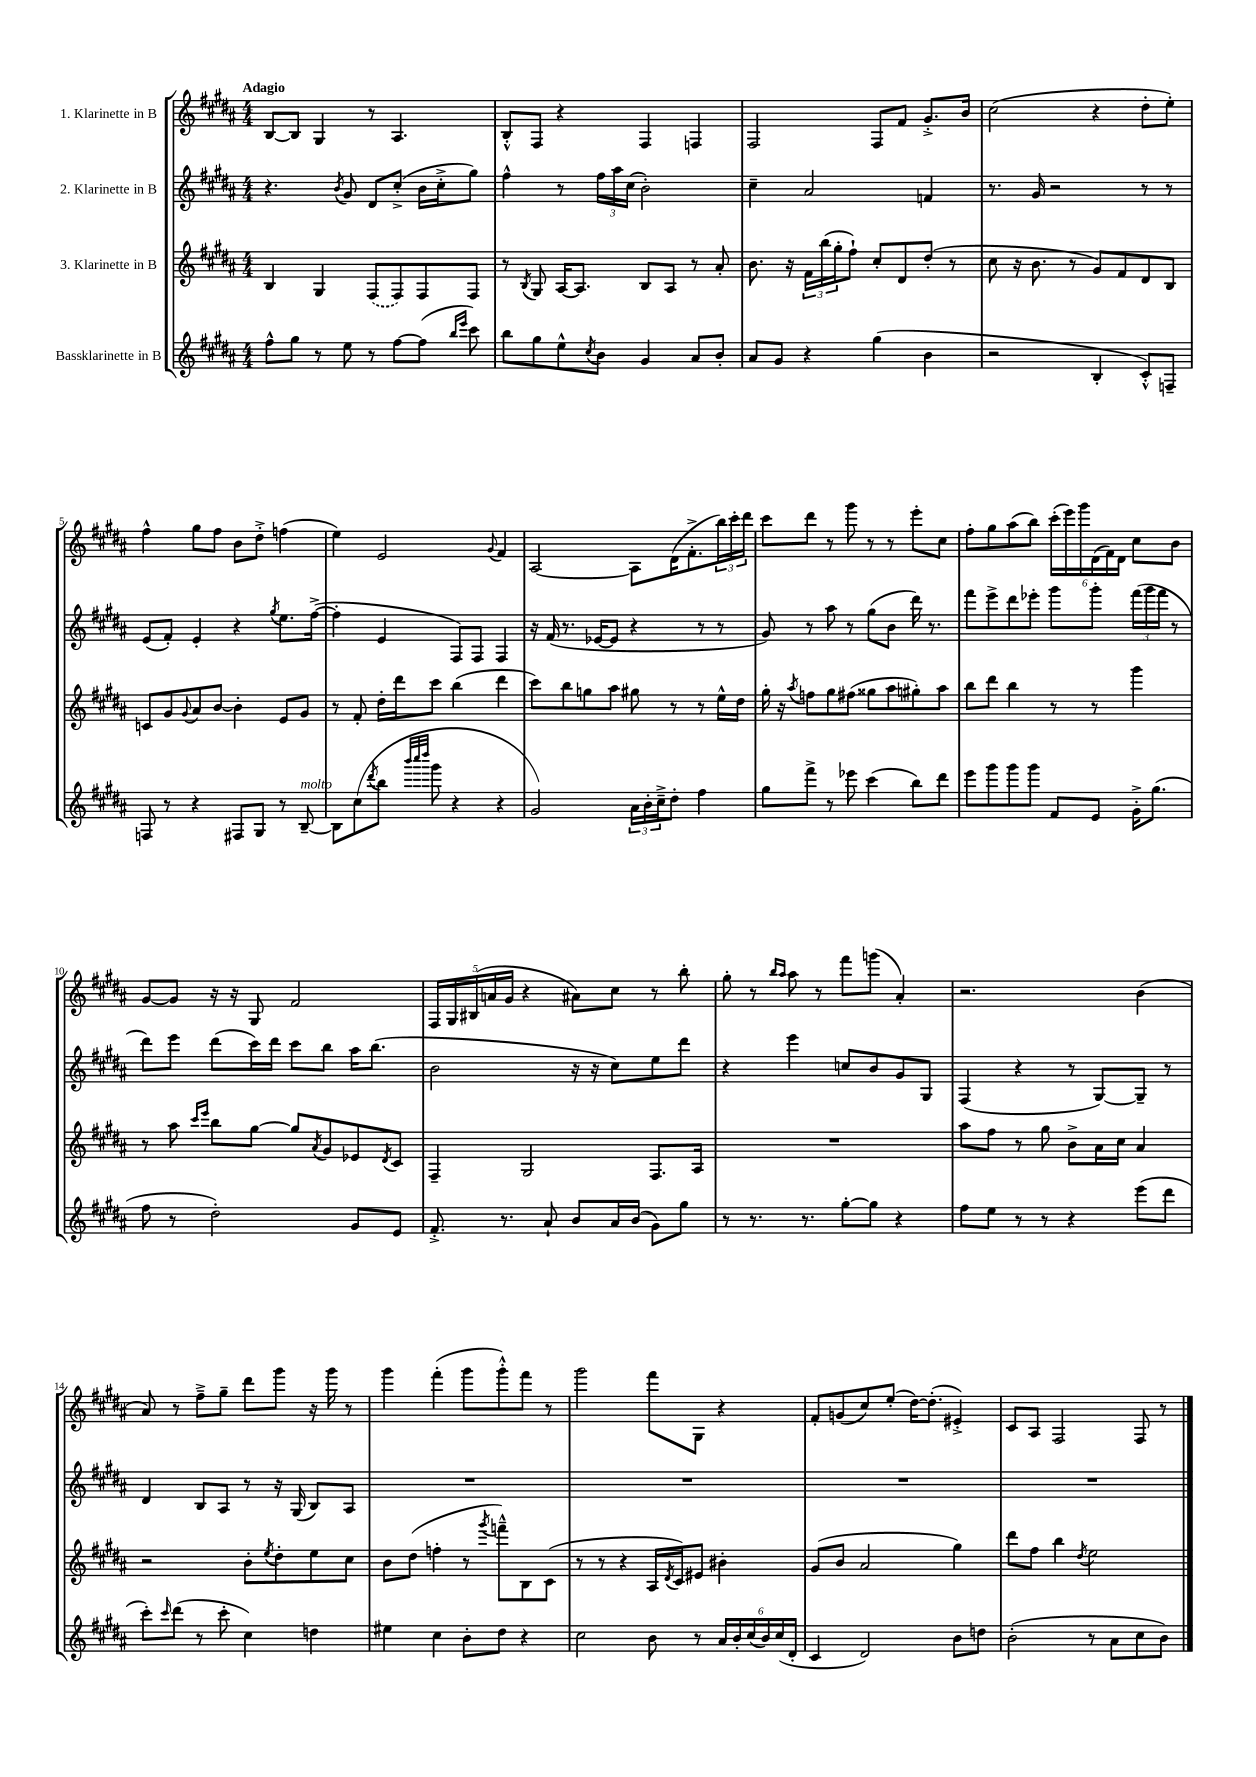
<<
\new StaffGroup <<
\new Staff = "s0" \with { instrumentName = "1. Klarinette in B" } {
    \clef treble \key b \major \numericTimeSignature \time 4/4 \tempo "Adagio"
    b8~ b8 gis4 r8 ais4. |
    b8-.-^ fis8 r4 fis4 f4 |
    fis2 fis8 fis'8 gis'8.-.-> b'16 |
    cis''2( r4 dis''8-. e''8-.) |
    fis''4-^ gis''8 fis''8 b'8 dis''8-.-> f''4( |
    e''4) e'2 \appoggiatura { gis'8 } fis'4 |
    ais2~ ais8 dis'16( fis'8.-.-> \tuplet 3/2 { b''16) cis'''16-. dis'''16 } |
    cis'''8 dis'''8 r8 gis'''8 r8 r8 e'''8-. cis''8 |
    fis''8-. gis''8 ais''8( b''8) \tuplet 6/4 { cis'''16-.( e'''16) gis'''16 dis'16( fis'16) dis'16 } cis''8 b'8 |
    gis'8~ gis'8 r16 r16 gis8 fis'2 |
    \tuplet 5/4 { fis16 gis16 bis16( a'16 gis'16 } r4 ais'8) cis''8 r8 b''8-. |
    gis''8-. r8 \grace { b''16 ais''16 } ais''8 r8 fis'''8 g'''8( ais'4-.) |
    r2. b'4( |
    ais'8) r8 fis''8---> gis''8-- dis'''8 gis'''8 r16 gis'''16 r8 |
    gis'''4 fis'''4-.( gis'''8 gis'''8-.-^) fis'''8 r8 |
    gis'''2 fis'''8 gis8 r4 |
    fis'8-. g'8( cis''8) e''8-.( dis''16~) dis''8.-.( eis'4-.->) |
    cis'8 ais8 fis2 fis8 r8 \bar "|." |
}
\new Staff = "s1" \with { instrumentName = "2. Klarinette in B" } {
    \clef treble \key b \major \numericTimeSignature \time 4/4
    r4. \acciaccatura { b'8 } gis'8 dis'8 cis''8-.->( b'16 cis''16-.-> gis''8) |
    fis''4-^ r8 \tuplet 3/2 { fis''16 ais''16 cis''16( } b'2-.) |
    cis''4-- ais'2 f'4 |
    r8. gis'16 r2 r8 r8 |
    e'8( fis'8-.) e'4-. r4 \acciaccatura { gis''8 } e''8. fis''16~->( |
    fis''4-. e'4 fis8) fis8 fis4 |
    r16 fis'16( r8. ees'16~ ees'8 r4 r8 r8 |
    gis'8) r8 ais''8 r8 gis''8( b'8 dis'''16) r8. |
    fis'''8 e'''8-> dis'''8 ees'''8-. gis'''8 gis'''8-. \tuplet 3/2 { fis'''16( gis'''16 fis'''16 } r8 |
    dis'''8) e'''8 dis'''8( cis'''16) dis'''16 cis'''8 b''8 ais''16 b''8.( |
    b'2 r16 r16 cis''8) e''8 dis'''8 |
    r4 e'''4 c''8 b'8 gis'8 gis8 |
    fis4( r4 r8 gis8~) gis8-- r8 |
    dis'4 b8 ais8 r8 r16 gis16( b8) ais8 |
    R1 |
    R1 |
    R1 |
    R1 \bar "|." |
}
\new Staff = "s2" \with { instrumentName = "3. Klarinette in B" } {
    \clef treble \key b \major \numericTimeSignature \time 4/4
    b4 gis4 \once \slurDashed fis8( fis8) fis8 fis8 |
    r8 \acciaccatura { b8 } gis8 ais16~ ais8. b8 ais8 r8 ais'8-. |
    b'8. r16 \tuplet 3/2 { fis'16 b''16( gis''16-. } fis''8-!) cis''8-. dis'8 dis''8-.( r8 |
    cis''8 r16 b'8. r8 gis'8) fis'8 dis'8 b8 |
    c'8 gis'8 \appoggiatura { gis'8 } ais'8 b'8~ b'4-. e'8 gis'8 |
    r8 fis'8-. dis''16-. dis'''16 cis'''8 b''4( dis'''4 |
    cis'''8) b''8 g''8 ais''8 gis''8 r8 r8 e''16-^ dis''16 |
    gis''16-. r16 \acciaccatura { ais''8 } f''8 gis''8 fis''8( gisis''8 ais''8 gis''8-.) ais''8 |
    b''8 dis'''8 b''4 r8 r8 gis'''4 |
    r8 ais''8 \grace { cis'''16 e'''16 } b''8 gis''8~ gis''8 \acciaccatura { ais'8 } gis'8 ees'8 \acciaccatura { dis'8 } cis'8 |
    fis4-- gis2 fis8. ais16 |
    R1 |
    ais''8 fis''8 r8 gis''8 b'8-> ais'16 cis''16 ais'4 |
    r2 b'8-. \acciaccatura { e''8 } dis''8-. e''8 cis''8 |
    b'8 dis''8( f''4-. r8 \acciaccatura { gis'''8 } f'''8---^) b8 cis'8( |
    r8 r8 r4 ais16 \acciaccatura { dis'8 } cis'16) eis'8 bis'4-. |
    gis'8( b'8 ais'2 gis''4) |
    dis'''8 fis''8 b''4 \acciaccatura { dis''8 } e''2 \bar "|." |
}
\new Staff = "s3" \with { instrumentName = "Bassklarinette in B" } {
    \clef treble \key b \major \numericTimeSignature \time 4/4
    fis''8-^ gis''8 r8 e''8 r8 fis''8~ fis''8( \grace { b''16 e'''16 } cis'''8) |
    b''8 gis''8 e''8-^ \acciaccatura { cis''8 } b'8 gis'4 ais'8 b'8-. |
    ais'8 gis'8 r4 gis''4( b'4 |
    r2 b4-. cis'8-.-^) f8-- |
    f8 r8 r4 fis8 gis8 r8 b8~--^\markup { \italic "molto" } |
    b8 cis''8( \acciaccatura { dis'''8 } b''8 \grace { b'''32 cis''''32 dis''''32 } gis'''8 r4 r4 |
    gis'2) \tuplet 3/2 { ais'16 b'16-. cis''16---> } dis''8-. fis''4 |
    gis''8 fis'''8-> r8 ees'''8 cis'''4( b''8) dis'''8 |
    e'''8 gis'''8 gis'''8 gis'''8 fis'8 e'8 gis'16-.-> gis''8.( |
    fis''8 r8 dis''2-.) gis'8 e'8 |
    fis'8.-.-> r8. ais'8-! b'8 ais'16 b'16( gis'8) gis''8 |
    r8 r8. r8. gis''8~-. gis''8 r4 |
    fis''8 e''8 r8 r8 r4 e'''8( dis'''8 |
    cis'''8-.) \grace { cis'''16 } dis'''8( r8 cis'''8-. cis''4) d''4 |
    eis''4 cis''4 b'8-. dis''8 r4 |
    cis''2 b'8 r8 \tuplet 6/4 { ais'16 b'16-. cis''16( b'16) cis''16( dis'16-. } |
    cis'4 dis'2) b'8 d''8 |
    b'2-.( r8 ais'8 cis''8 b'8) \bar "|." |
}
>>
>>
